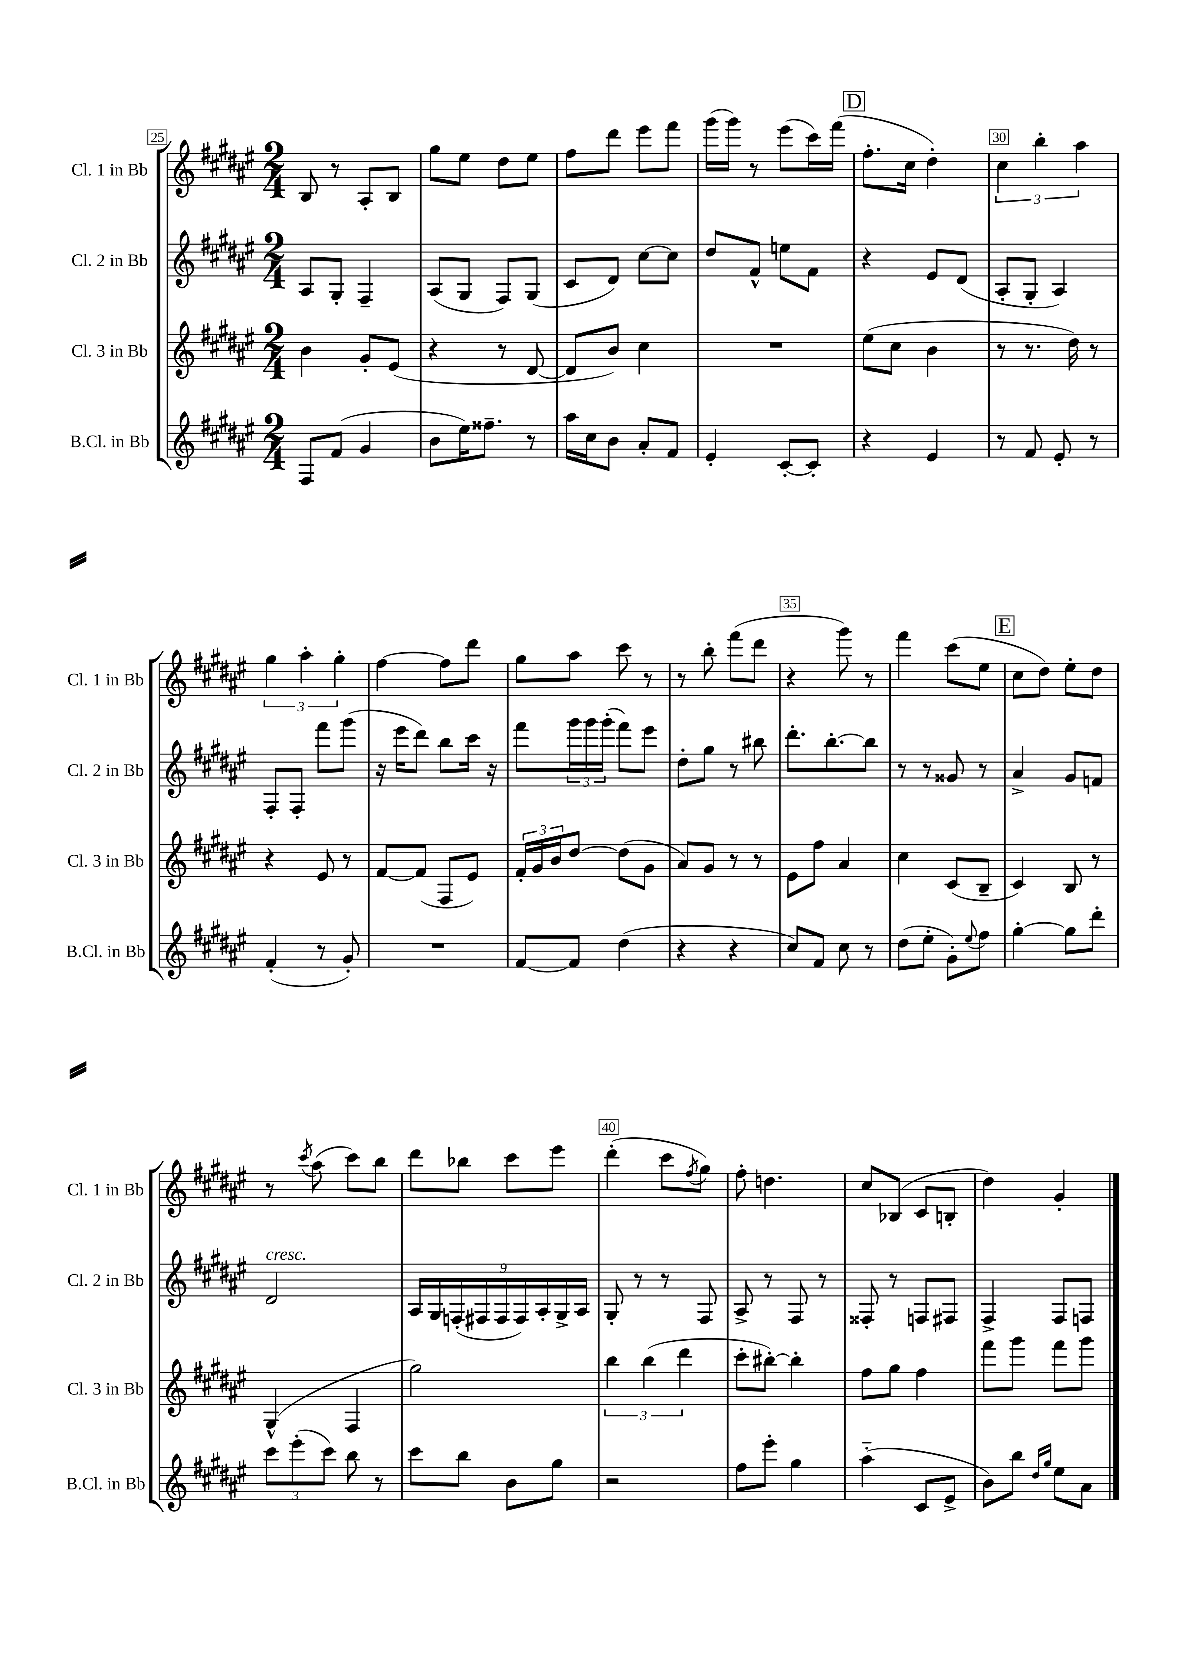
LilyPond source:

<<
\new StaffGroup <<
\new Staff = "s0" \with { instrumentName = "Cl. 1 in Bb" shortInstrumentName = "Cl. 1 in Bb" } {
    \clef treble \key fis \major \numericTimeSignature \time 2/4
    b8 r8 ais8-. b8 |
    gis''8 eis''8 dis''8 eis''8 |
    fis''8 dis'''8 eis'''8 fis'''8 |
    gis'''16( gis'''16) r8 eis'''8( cis'''16) fis'''16( |
    \mark \markup { \box "D" } fis''8.-. cis''16 dis''4-.) |
    \tuplet 3/2 { cis''4 b''4-. ais''4 } |
    \tuplet 3/2 { gis''4 ais''4-. gis''4-. } |
    fis''4~ fis''8 dis'''8 |
    gis''8 ais''8 cis'''8 r8 |
    r8 b''8-. fis'''8( dis'''8 |
    r4 gis'''8) r8 |
    fis'''4 cis'''8( eis''8 |
    \mark \markup { \box "E" } cis''8 dis''8) eis''8-. dis''8 |
    r8 \acciaccatura { cis'''8 } ais''8( cis'''8) b''8 |
    dis'''8 bes''8 cis'''8 eis'''8 |
    dis'''4-.( cis'''8 \acciaccatura { fis''8 } gis''8) |
    fis''8-. d''4. |
    cis''8 bes8( cis'8 b8-. |
    dis''4) gis'4-. \bar "|." |
}
\new Staff = "s1" \with { instrumentName = "Cl. 2 in Bb" shortInstrumentName = "Cl. 2 in Bb" } {
    \clef treble \key fis \major \numericTimeSignature \time 2/4
    ais8 gis8-. fis4-- |
    ais8( gis8 fis8) gis8( |
    cis'8 dis'8) cis''8~ cis''8 |
    dis''8 fis'8-^ e''8 fis'8 |
    \mark \markup { \box "D" } r4 eis'8 dis'8( |
    ais8-. gis8-. ais4) |
    fis8-. fis8-. fis'''8 gis'''8( |
    r16 eis'''16 dis'''8) b''8 cis'''16 r16 |
    fis'''8 \tuplet 3/2 { gis'''16 gis'''16 gis'''16-.( } fis'''8) eis'''8 |
    dis''8-. gis''8 r8 bis''8 |
    dis'''8.-. b''8.~-. b''8 |
    r8 r8 gisis'8 r8 |
    \mark \markup { \box "E" } ais'4-> gis'8 f'8 |
    dis'2^\markup { \italic "cresc." } |
    \tuplet 9/8 { ais16 gis16 f16-.( fis16 fis16 fis16) ais16-. gis16-> ais16 } |
    gis8-. r8 r8 fis8 |
    ais8-> r8 fis8 r8 |
    fisis8-. r8 f8 fis8 |
    fis4-> fis8 f8 \bar "|." |
}
\new Staff = "s2" \with { instrumentName = "Cl. 3 in Bb" shortInstrumentName = "Cl. 3 in Bb" } {
    \clef treble \key fis \major \numericTimeSignature \time 2/4
    b'4 gis'8-. eis'8( |
    r4 r8 dis'8~ |
    dis'8 b'8) cis''4 |
    R2 |
    \mark \markup { \box "D" } eis''8( cis''8 b'4 |
    r8 r8. dis''16) r8 |
    r4 eis'8 r8 |
    fis'8~ fis'8( fis8 eis'8) |
    \tuplet 3/2 { fis'16-. gis'16 b'16 } dis''8~ dis''8( gis'8 |
    ais'8) gis'8 r8 r8 |
    eis'8 fis''8 ais'4 |
    cis''4 cis'8( b8-- |
    \mark \markup { \box "E" } cis'4) b8 r8 |
    gis4-^( fis4 |
    gis''2) |
    \tuplet 3/2 { b''4 b''4( dis'''4 } |
    cis'''8-. bis''8~-.) bis''4-. |
    fis''8 gis''8 fis''4 |
    fis'''8 gis'''8 fis'''8 gis'''8 \bar "|." |
}
\new Staff = "s3" \with { instrumentName = "B.Cl. in Bb" shortInstrumentName = "B.Cl. in Bb" } {
    \clef treble \key fis \major \numericTimeSignature \time 2/4
    fis8 fis'8( gis'4 |
    b'8 eis''16) fisis''8.-- r8 |
    ais''16 cis''16 b'8 ais'8-. fis'8 |
    eis'4-. cis'8~-. cis'8-. |
    \mark \markup { \box "D" } r4 eis'4 |
    r8 fis'8 eis'8-. r8 |
    fis'4-.( r8 gis'8-.) |
    R2 |
    fis'8~ fis'8 dis''4( |
    r4 r4 |
    cis''8) fis'8 cis''8 r8 |
    dis''8( eis''8-. gis'8-.) \appoggiatura { eis''8 } fis''8 |
    \mark \markup { \box "E" } gis''4~-. gis''8 dis'''8-. |
    \tuplet 3/2 { cis'''8 eis'''8-.( cis'''8) } b''8 r8 |
    cis'''8 b''8 b'8 gis''8 |
    r2 |
    fis''8 eis'''8-. gis''4 |
    ais''4-_( cis'8 eis'8-> |
    b'8) b''8 \grace { dis''16 gis''16 } eis''8 ais'8 \bar "|." |
}
>>
>>
\layout { \context { \Score currentBarNumber = #25 \override BarNumber.break-visibility = ##(#f #t #t) barNumberVisibility = #(every-nth-bar-number-visible 5) \override BarNumber.stencil = #(make-stencil-boxer 0.1 0.3 ly:text-interface::print) } }
